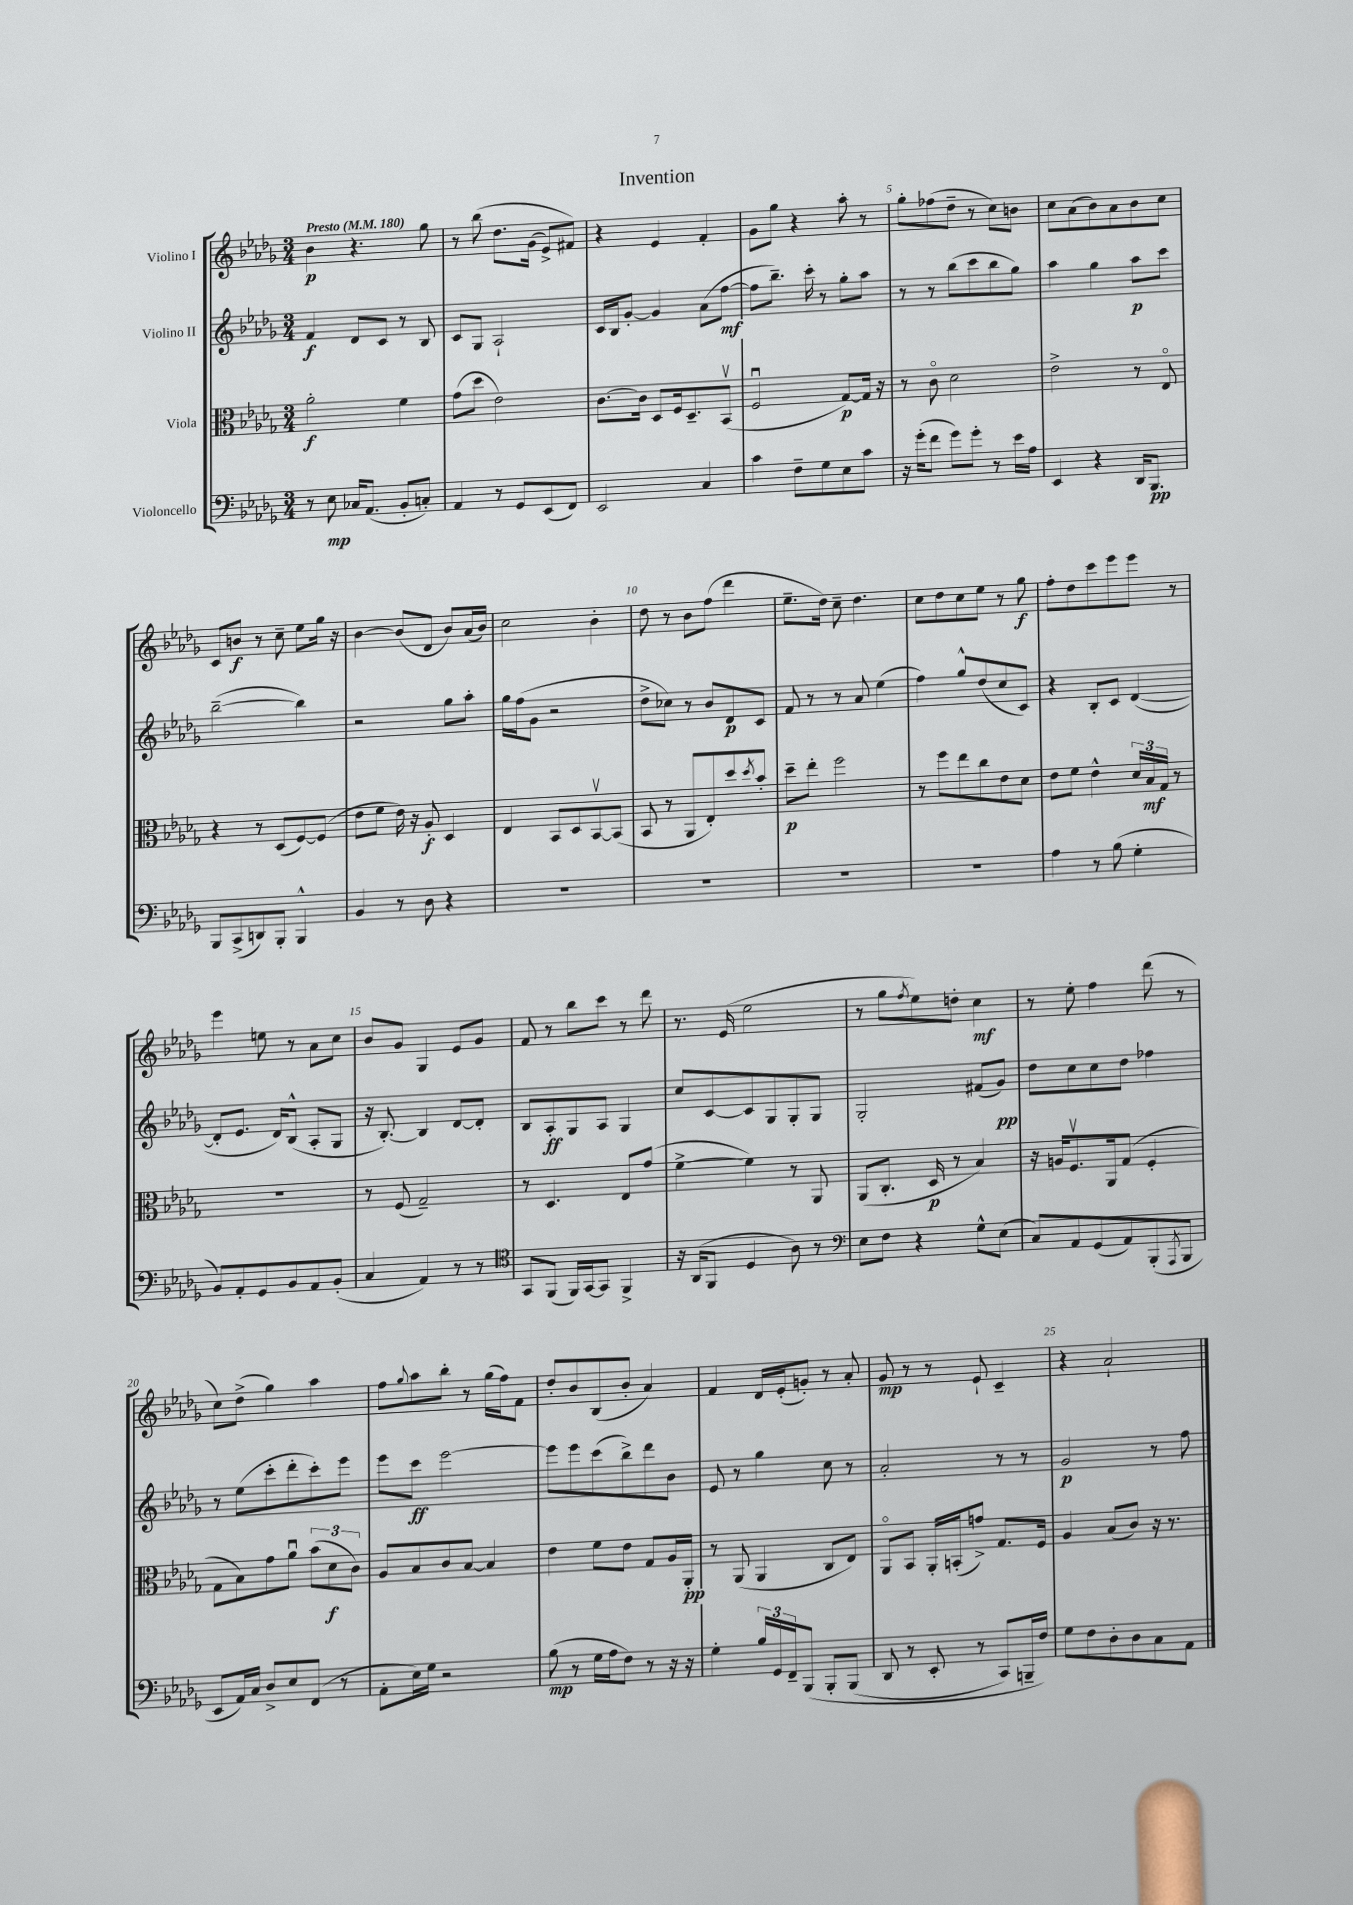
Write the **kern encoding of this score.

**kern	**dynam	**kern	**dynam	**kern	**dynam	**kern	**dynam
*part4	*part4	*part3	*part3	*part2	*part2	*part1	*part1
*staff4	*staff4	*staff3	*staff3	*staff2	*staff2	*staff1	*staff1
*I"Violoncello	*	*I"Viola	*	*I"Violino II	*	*I"Violino I	*
*clefF4	*	*clefC3	*	*clefG2	*	*clefG2	*
*k[b-e-a-d-g-]	*	*k[b-e-a-d-g-]	*	*k[b-e-a-d-g-]	*	*k[b-e-a-d-g-]	*
*M3/4	*	*M3/4	*	*M3/4	*	*M3/4	*
*MM180	*	*MM180	*	*MM180	*	*MM180	*
=1	=1	=1	=1	=1	=1	=1	=1
!	!	!	!	!	!	!LO:TX:a:B:t=Presto	!
8r	.	2a-'\	f	4f/	f	4b-\	p
8E-\	mp	.	.	.	.	.	.
16C-X/KL	.	.	.	8d-/L	.	4.r	.
(8.AA-/J	.	.	.	.	.	.	.
.	.	.	.	8c/J	.	.	.
8BB-'/L	.	4f\	.	8r	.	.	.
8Cn'/J)	.	.	.	8B-/	.	8gg-\	.
=2	=2	=2	=2	=2	=2	=2	=2
4AA-/	.	(8g-\L	.	8c/L	.	8r	.
.	.	8dd-\J	.	8G-/J	.	(8bb-\	.
8r	.	2e-\)	.	2A-`/	.	8.dd-\L	.
8GG-/L	.	.	.	.	.	.	.
.	.	.	.	.	.	(16g-\Jk	.
(8EE-/	.	.	.	.	.	8e-^/L)	.
8FF/J)	.	.	.	.	.	8f#X/J)	.
=3	=3	=3	=3	=3	=3	=3	=3
2EE-/	.	[8.c\L	.	16c/LL	.	4r	.
.	.	.	.	16B-/J	.	.	.
.	.	.	.	[8g-'/J	.	.	.
.	.	16c\Jk]	.	.	.	.	.
.	.	8D-/L	.	4g-/]	.	4e-/	.
.	.	16F/k	.	.	.	.	.
.	.	8.D-~/	.	.	.	.	.
4C/	.	.	.	(8a-\L	.	4f'/	.
.	.	(8BB-v/J	.	[8ff\J	mf	.	.
=4	=4	=4	=4	=4	=4	=4	=4
4c\	.	2Fu/	.	8ff\L]	.	8g-\L	.
.	.	.	.	8.bb-~\J)	.	8gg-\J	.
8F~\L	.	.	.	.	.	4r	.
.	.	.	.	16ccc'\	.	.	.
8G-\	.	.	.	8r	.	.	.
8E-\	.	[8G-/L)	p	8gg-'\L	.	8aa-'\	.
8c\J	.	16G-/Jk]	.	8aa-\J	.	8r	.
.	.	16r	.	.	.	.	.
=5	=5	=5	=5	=5	=5	=5	=5
16r	.	8r	.	8r	.	8gg-'\L	.
(16g-'\KL	.	.	.	.	.	.	.
8f\J	.	8c\	.	8r	.	(8ff-X\	.
8g-\L)	.	2d-\	.	(8bb-\L	.	8dd-~\J	.
8g-'\J	.	.	.	8ccc\	.	8r	.
8r	.	.	.	8bb-\	.	8cc\L)	.
16e-\LL	.	.	.	8gg-\J)	.	8bn\J	.
16A-\JJ	.	.	.	.	.	.	.
=6	=6	=6	=6	=6	=6	=6	=6
4EE-/	.	2e-^\	.	4aa-\	.	8cc\L	.
.	.	.	.	.	.	(8a-\	.
4r	.	.	.	4gg-\	.	8b-\)	.
.	.	.	.	.	.	8a-\	.
16DD-/KL	.	8r	.	8aa-\L	p	8b-\	.
8.BBB-/J	pp	.	.	.	.	.	.
.	.	8E-/	.	8ccc\J	.	8cc\J	.
!!LO:LB:g=z
=7	=7	=7	=7	=7	=7	=7	=7
8BBB-/L	.	4r	.	([2bb-~\	.	8c/L	.
(8CC^/	.	.	.	.	.	8bn/J	f
8DDn/)	.	8r	.	.	.	8r	.
8BBB-'/J	.	(8D-/L	.	.	.	8cc~\	.
4BBB-^^/	.	[8F/)	.	4bb-\])	.	8ee-\L	.
.	.	(8F/J]	.	.	.	16gg-\Jk	.
.	.	.	.	.	.	16r	.
=8	=8	=8	=8	=8	=8	=8	=8
4BB-/	.	8e-\L	.	2r	.	[4b-\	.
.	.	8f\J	.	.	.	.	.
8r	.	16e-\)	.	.	.	(8b-/L]	.
.	.	16r	.	.	.	.	.
8D-\	.	8A-'/	f	.	.	8d-/J	.
4r	.	4D-/	.	8gg-\L	.	8b-/L)	.
.	.	.	.	8aa-'\J	.	(16a-/L	.
.	.	.	.	.	.	16b-/JJ)	.
=9	=9	=9	=9	=9	=9	=9	=9
2.r	.	4E-/	.	16gg-\LL	.	2cc\	.
.	.	.	.	(16ff\J	.	.	.
.	.	.	.	8g-\J	.	.	.
.	.	8BB-/L	.	2r	.	.	.
.	.	8D-/	.	.	.	.	.
.	.	[8BB-v/	.	.	.	4b-'\	.
.	.	(8BB-/J]	.	.	.	.	.
=10	=10	=10	=10	=10	=10	=10	=10
2.r	.	8BB-/	.	8dd-^\L	.	8dd-\	.
.	.	8r	.	8cc-X\J)	.	8r	.
.	.	8AA-/L	.	8r	.	8b-\L	.
.	.	8E-'/)	.	8b-/L	.	(8ff\J	.
.	.	8dd-/	.	8d-/	p	4ddd-\	.
.	.	8qdd-/	.	.	.	.	.
.	.	8b-'/J	.	8c/J	.	.	.
=11	=11	=11	=11	=11	=11	=11	=11
2.r	.	8dd-~\L	p	8f/	.	8.ee-~\L	.
.	.	8ee-'\J	.	8r	.	.	.
.	.	.	.	.	.	16dd-\Jk)	.
.	.	2ff\	.	8r	.	8cc~\	.
.	.	.	.	8a-/	.	4.dd-\	.
.	.	.	.	(4ee-\	.	.	.
=12	=12	=12	=12	=12	=12	=12	=12
2.r	.	8r	.	4ff\)	.	8cc\L	.
.	.	8ff\L	.	.	.	8dd-\	.
.	.	8ee-\	.	8gg-^^/L	.	8cc\	.
.	.	8cc\	.	(8dd-/	.	8ee-\J	.
.	.	8e-\	.	8cc/	.	8r	.
.	.	8d-\J	.	8c/J)	.	8gg-\	f
=13	=13	=13	=13	=13	=13	=13	=13
4A-\	.	8e-\L	.	4r	.	8ff'\L	.
.	.	8f\J	.	.	.	8dd-\	.
8r	.	4e-^^\	.	8B-'/L	.	8ccc\	.
(8B-\	.	.	.	8c/J	.	8eee-\	.
4G-'\	.	24d-/LL	.	([4d-/	.	8eee-\J	.
.	.	24B-/	mf	.	.	.	.
.	.	24G-/JJ	.	.	.	.	.
.	.	8r	.	.	.	8r	.
!!LO:LB:g=z
=14	=14	=14	=14	=14	=14	=14	=14
8BB-/L)	.	2.r	.	8d-'/L]	.	4eee-\	.
8AA-'/	.	.	.	8.e-/J	.	.	.
8GG-/	.	.	.	.	.	8een\	.
.	.	.	.	16d-/KL)	.	.	.
8BB-/	.	.	.	(8B-^^/J	.	8r	.
8AA-/	.	.	.	8A-'/L	.	8a-\L	.
(8BB-'/J	.	.	.	8G-/J	.	8cc\J	.
=15	=15	=15	=15	=15	=15	=15	=15
4C/	.	8r	.	16r	.	8b-/L	.
.	.	.	.	[8.B-'/)	.	.	.
.	.	(8F/	.	.	.	8g-/J	.
4AA-/)	.	2G-~/)	.	4B-/]	.	4G-/	.
8r	.	.	.	[8d-/L	.	8e-/L	.
8r	.	.	.	8d-'/J]	.	8g-/J	.
=16	=16	=16	=16	=16	=16	=16	=16
*clefC4	*	*	*	*	*	*	*
8GG-/L	.	8r	.	8B-/L	.	8f/	.
(8FF/J	.	4.D-/	.	8A-'/	ff	8r	.
16FF/LL)	.	.	.	8G-/	.	8bb-\L	.
[16GG-/J	.	.	.	.	.	.	.
8GG-/J]	.	.	.	8A-/J	.	8ccc\J	.
4FF^/	.	8E-/L	.	4G-/	.	8r	.
.	.	(8g-/J	.	.	.	8ddd-\	.
=17	=17	=17	=17	=17	=17	=17	=17
16r	.	[4f^\	.	8cc/L	.	8.r	.
(16AA-/KL	.	.	.	.	.	.	.
8FF/J	.	.	.	[8c/	.	.	.
.	.	.	.	.	.	(16e-/	.
4D-/	.	4f\])	.	8c/]	.	2ee-\	.
.	.	.	.	8G-/	.	.	.
8A-\)	.	8r	.	8G-'/	.	.	.
8r	.	8AA-/	.	8G-/J	.	.	.
=18	=18	=18	=18	=18	=18	=18	=18
*clefF4	*	*	*	*	*	*	*
8E-\L	.	(8AA-/L	.	2G-'/	.	8r	.
8F\J	.	8.C'/J	.	.	.	8gg-\L	.
.	.	.	.	.	.	8qff/	.
4r	.	.	.	.	.	8ee-\)	.
.	.	16D-/	p	.	.	.	.
.	.	8r	.	.	.	8ddn'\J	.
8G-^^\L	.	4B-/)	.	(8f#X/L	.	4cc\	mf
(8E-\J	.	.	.	8g-/J)	pp	.	.
=19	=19	=19	=19	=19	=19	=19	=19
8C/L)	.	16r	.	8dd-\L	.	8r	.
.	.	16An/KL	.	.	.	.	.
8AA-/	.	8.Fv/	.	8cc\	.	8ee-'\	.
(8GG-/	.	.	.	8cc\	.	4ff\	.
.	.	16AA-/k	.	.	.	.	.
8AA-/)	.	(8G-/J	.	8dd-\J	.	.	.
(8BBB-'/	.	4F'/	.	4ff-X\	.	(8ddd-\	.
8qAAA-/	.	.	.	.	.	.	.
8BBB-/J	.	.	.	.	.	8r	.
!!LO:LB:g=z
=20	=20	=20	=20	=20	=20	=20	=20
8EE-/L	.	8G-\L	.	8r	.	8cc\L)	.
16AA-/L)	.	8B-\)	.	(8ee-\L	.	(8dd-^\J	.
16C/JJ	.	.	.	.	.	.	.
8D-^/L	.	8g-\	.	8ccc'\	.	4gg-\)	.
8E-/	.	8a-u\J	.	8ddd-'\	.	.	.
(8FF/J	.	(12b-\L	.	8ccc'\)	.	4aa-\	.
.	.	12d-\	f	.	.	.	.
8r	.	.	.	8eee-\J	.	.	.
.	.	12c\J)	.	.	.	.	.
=21	=21	=21	=21	=21	=21	=21	=21
8AA-'\L	.	8A-/L	.	8eee-\L	.	8ff\L	.
.	.	.	.	.	.	8qqgg-/	.
16E-\L)	.	8B-/	.	8ccc\J	ff	8aa-\	.
16G-\JJ	.	.	.	.	.	.	.
2r	.	8c/	.	[2eee-\	.	8bb-'\J	.
.	.	[8B-/J	.	.	.	8r	.
.	.	4B-/]	.	.	.	(16gg-\LL	.
.	.	.	.	.	.	16ff\J)	.
.	.	.	.	.	.	8f\J	.
=22	=22	=22	=22	=22	=22	=22	=22
(8B-\	mp	4e-\	.	8eee-\L]	.	8dd-'/L	.
8r	.	.	.	8eee-\	.	8b-/	.
16G-\LL	.	8f\L	.	(8ccc\	.	(8B-/	.
16A-\J	.	.	.	.	.	.	.
8F\J)	.	8e-\J	.	8bb-^\)	.	8b-'/J	.
8r	.	8G-/L	.	8ddd-\	.	4a-/)	.
16r	.	16A-/L	.	8b-\J	.	.	.
16r	.	16AA-'/JJ	pp	.	.	.	.
=23	=23	=23	=23	=23	=23	=23	=23
4G-'\	.	8r	.	8e-/	.	4f/	.
.	.	(8AA-/	.	8r	.	.	.
24B-/LL	.	4AA-/	.	4gg-\	.	16d-/LL	.
24GG-/	.	.	.	.	.	.	.
.	.	.	.	.	.	(16e-'/J	.
24FF~/J	.	.	.	.	.	.	.
(8BBB-/J	.	.	.	.	.	8gn'/J)	.
8BBB-'/L	.	8C/L	.	8cc\	.	8r	.
(8BBB-/J	.	8E-/J)	.	8r	.	8a-'/	.
=24	=24	=24	=24	=24	=24	=24	=24
8DD-/	.	8AA-/L	.	2a-'/	.	8g-/	mp
8r	.	8BB-/J	.	.	.	8r	.
8EE-'/	.	16AA-'/LL	.	.	.	8r	.
.	.	(16BBn'/J	.	.	.	.	.
8r	.	8gn^/J)	.	.	.	8e-`/	.
8CC/L)	.	8.G-/L	.	8r	.	4c~/	.
16BBBn~/L	.	.	.	8r	.	.	.
16F/JJ)	.	16F/Jk	.	.	.	.	.
=25	=25	=25	=25	=25	=25	=25	=25
8G-\L	.	4A-/	.	2g-/	p	4r	.
8F\	.	.	.	.	.	.	.
8D-'\	.	(8B-/L	.	.	.	2a-`/	.
8D-\	.	8c/J)	.	.	.	.	.
8C\	.	16r	.	8r	.	.	.
.	.	8.r	.	.	.	.	.
8AA-\J	.	.	.	8ff\	.	.	.
==	==	==	==	==	==	==	==
*-	*-	*-	*-	*-	*-	*-	*-
